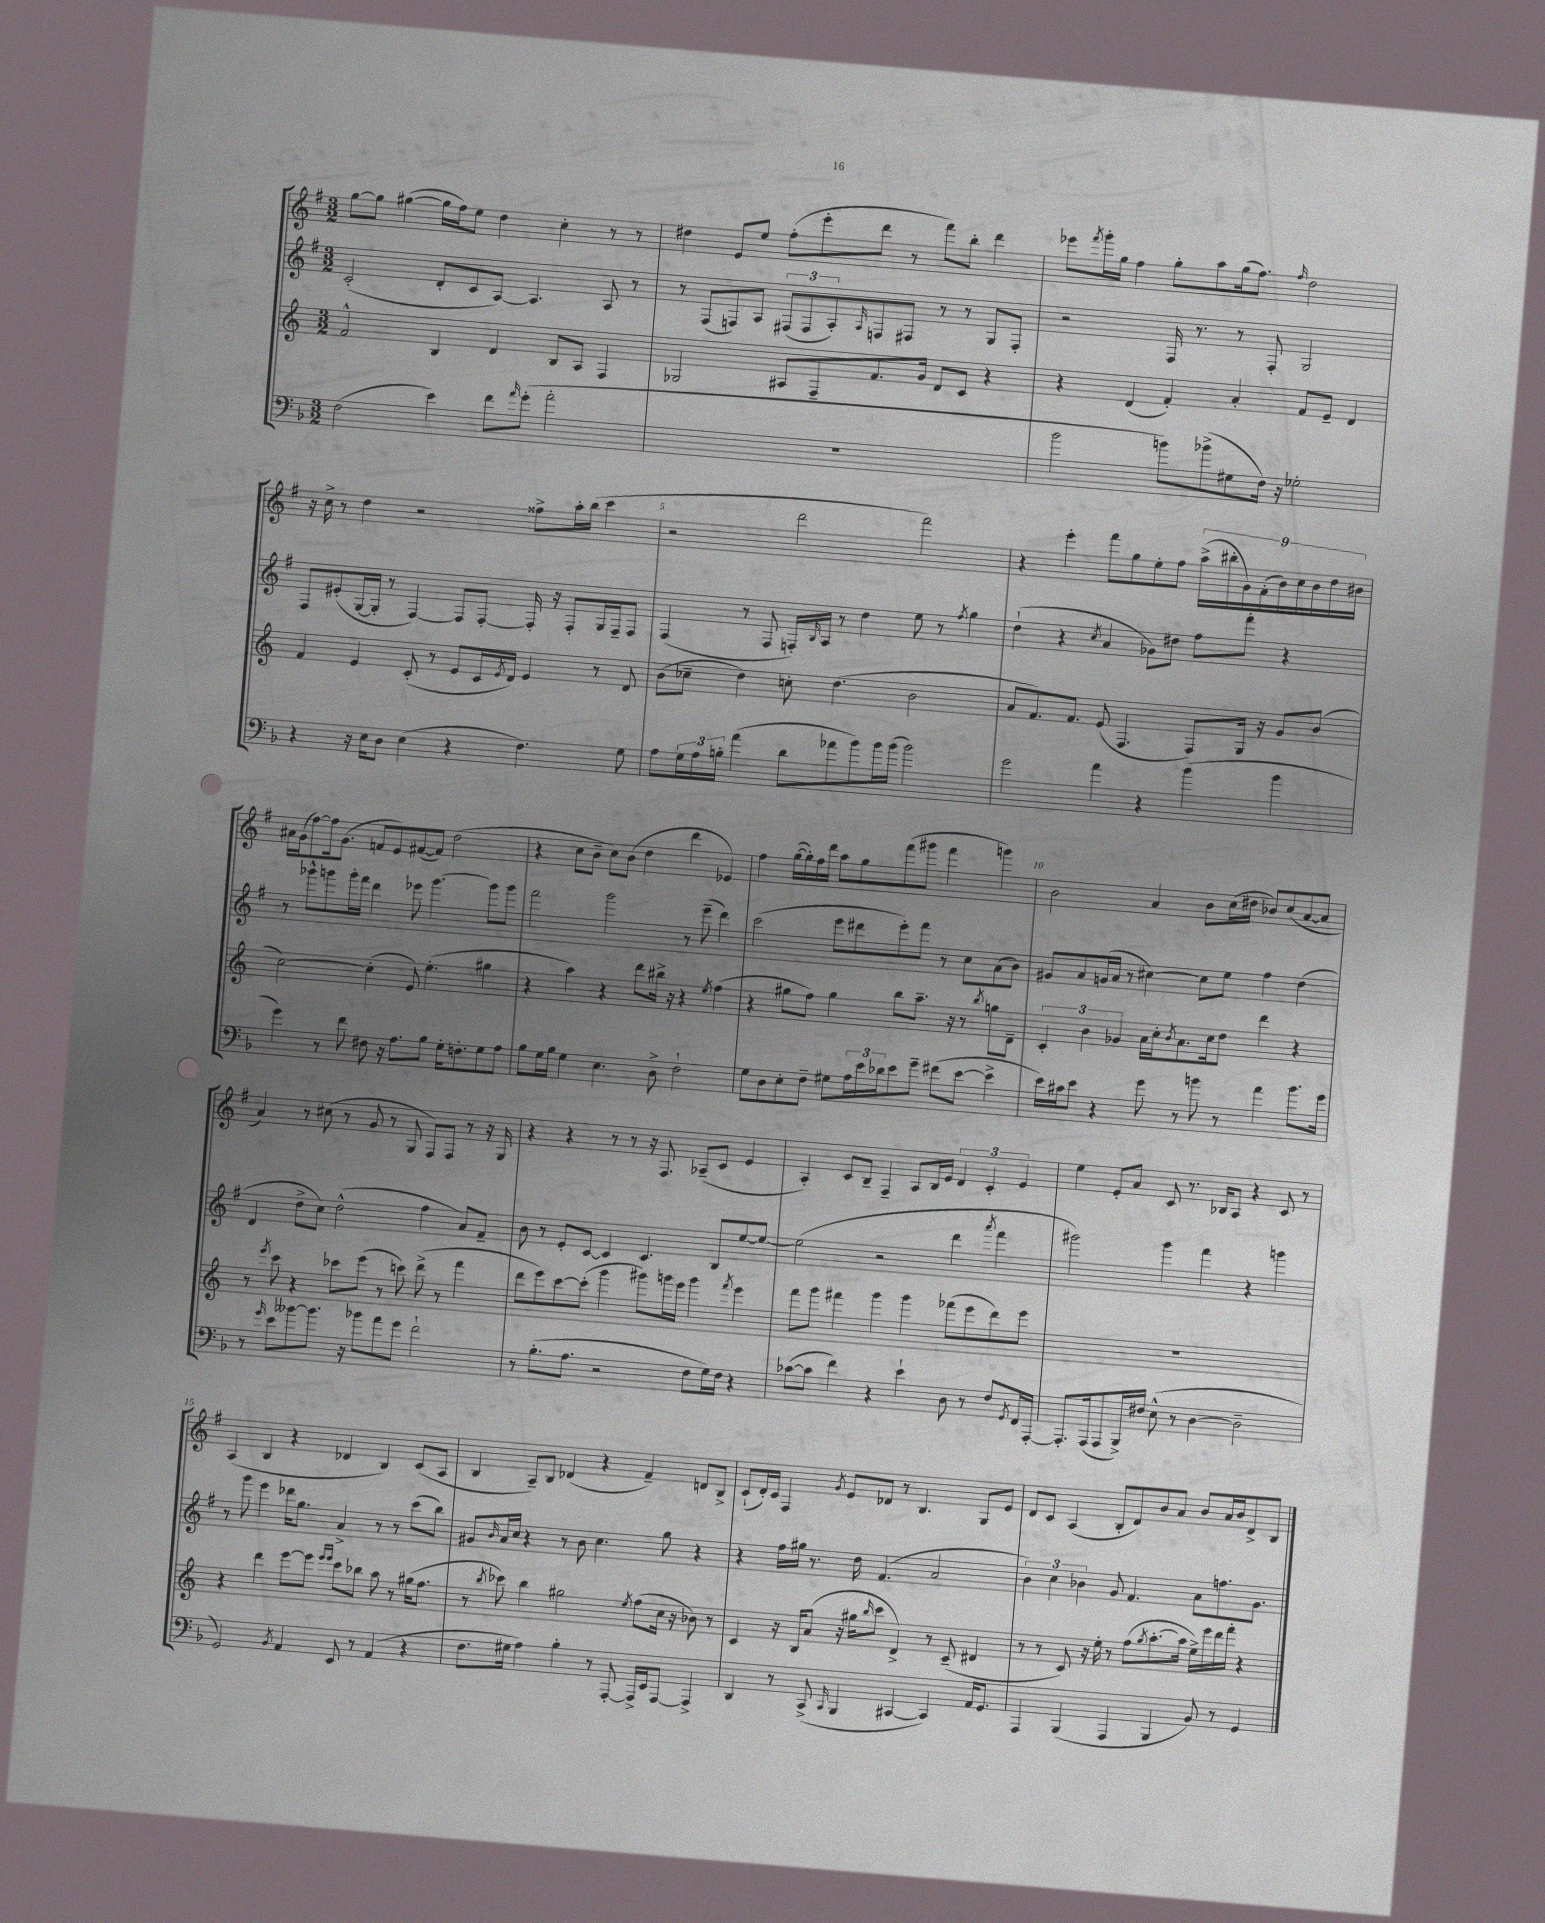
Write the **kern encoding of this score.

**kern	**kern	**kern	**kern
*part4	*part3	*part2	*part1
*staff4	*staff3	*staff2	*staff1
*clefF4	*clefG2	*clefG2	*clefG2
*k[b-]	*k[]	*k[f#]	*k[f#]
*M3/2	*M3/2	*M3/2	*M3/2
=1	=1	=1	=1
(2F\	2f^^/	(2c'/	[8gg\L
.	.	.	8gg\J]
.	.	.	([4gg#X\
4e\)	4B/	8d'/L	16gg#\LL]
.	.	.	16ff#\J)
.	.	8c/	8ee\J
8f\L	4d/	[8A/J)	4dd\
16qqa/	.	.	.
(8g'\J	.	4.A/]	.
2a'\	8B/L	.	4cc'\
.	8A/J	.	.
.	4F/	8A/	8r
.	.	8r	8r
=2	=2	=2	=2
1.r	2G-X/	8r	4dd#X\
.	.	(8F#/L	.
.	.	8Fn/)	8e/L
.	.	8A/J	8ee/J
.	8A#X/L	(12F#X/L	(8ff#'\L
.	.	12F#/	.
.	8F~/	.	8eee'\
.	.	12A'/)	.
.	.	16qqA/	.
.	8.f/	8Fn/	8ddd\J
.	.	8F#X/J	8r
.	16g/Jk	.	.
.	8d/L	8r	8fff#\L)
.	8c/J	8r	8bb'\J
.	4r	8G/L	4ddd\
.	.	8F#'/J	.
=3	=3	=3	=3
2b-\	4r	2r	8eee-X\L
.	.	.	8qfff#/
.	.	.	16ggg'\L
.	.	.	16gg\JJ
.	(4d/	.	4ff#\
8bn\L)	4f'/)	16F#/	8gg'\L
.	.	8.r	.
(8b-X^\	.	.	8aa\
8G#X\	4a'/	8r	(16gg\k
.	.	.	8.ff#\J)
16F\Jk)	.	8F#'/	.
16r	.	.	.
.	.	.	16qqff#/
2G-X'\	8f/L	2G/	2dd\
.	8e~/J	.	.
.	4d/	.	.
!!LO:LB:g=z
=4	=4	=4	=4
4r	4f/	8F#/L	16r
.	.	.	16cc^\
.	.	(8e#X'/	8r
16r	4e/	[16G/L	4dd\
16E\KL	.	16G'/JJ]	.
8D\J	.	8r	.
(4E\	(8c'/	[4F#/)	2r
.	8r	.	.
4r	8e/L	8F#/L]	.
.	16c/L	[8F#'/J	.
.	8qe/	.	.
.	16d/JJ)	.	.
4.F\)	4e/	16F#'/]	8ff##X^\L
.	.	16r	.
.	.	8F#'/L	16aa'\L
.	.	.	(16bb\JJ
.	8r	16G/L	4ccc\
.	.	16F#~/J	.
8G\	8d/	8F#/J	.
=5	=5	=5	=5
8A\L	(8b\L	(4F#/	2r
24G\L	8cc-X~\J	.	.
24A\	.	.	.
24Bn'\JJ	.	.	.
(4a\	4dd\)	8r	.
.	.	8F#/	.
8d\L	8ccn'\	16Fn'/LL)	2ddd\
.	.	16qqB/	.
.	.	16A/JJ	.
8a-X\	(4.dd\	8r	.
8b-\)	.	4dd\	.
16b-\L	.	.	.
(16b-\JJ	.	.	.
2b-\)	2b\	8ee\	2fff#\)
.	.	8r	.
.	.	8qff#/	.
.	.	4gg\	.
=6	=6	=6	=6
2g\	8a/L	(4dd`\	4r
.	8.f/)	.	.
.	.	4r	4eee'\
.	8.f/J	.	.
.	.	8qcc/	.
4a\	(8e/	4a/	8fff#\L
.	4.F/	.	8gg\
4r	.	8g-X\L)	8ee'\
.	.	8dd#X\J	8ff#\J
(4b-\	8F/L)	8ff#\L	(18aa^\LL
.	.	.	18bb#X'\
.	.	.	18g\)
.	16G/Jk	8fff#'\J	.
.	.	.	(18f#'\
.	16r	.	.
.	.	.	18b\)
4b-\	8g/L	4r	.
.	.	.	18cc\
.	.	.	18b\
.	(8b/J	.	.
.	.	.	18dd\
.	.	.	18b#X\JJ
!!LO:LB:g=z
=7	=7	=7	=7
4g\)	[2cc\)	8r	16a#X\LL
.	.	.	(16g\J
.	.	8ggg-X^^\L	[8ff#\)
8r	.	8gggn\	16ff#\k]
.	.	.	(8.g\J
8f\	.	16ggg'\L	.
.	.	16fff#\JJ	.
8F#X\	(4cc'\]	4ddd\	8fn/L
16r	.	.	8e/)
8.A\L	.	.	.
.	8e/)	8eee-X\	([8f#X/
8B-\J	(4.ee'\	[4.ggg\	8f#/J])
16G'\KL	.	.	(2dd\
8.Fn'\	.	.	.
8G\	4gg#X\	8ggg\L]	.
8A\J	.	8ggg\J	.
=8	=8	=8	=8
8B-\L	4r	2fff#\	4r
16G\L	.	.	.
16B-\JJ	.	.	.
4G\	4aa\)	.	8cc\L
.	.	.	8b~\J
4.E\	4r	2ggg\	8cc\L)
.	.	.	(8b\J
.	8ddd\L	.	4dd\
8D^\	16bb#X^\Jk	.	.
.	16r	.	.
2F`\	4r	8r	4ddd\
.	.	(8eee~\	.
.	8qee/	.	.
.	(4ff\	4ddd\)	4e-X/)
=9	=9	=9	=9
8G\L	4r	(2ccc\	4ff#\
8D\	.	.	.
8E'\	8gg#X\L	.	([16gg\LL
.	.	.	16gg'\])
8F~\J	8ff\J)	.	16ff#\
.	.	.	16ddd\JJ
8G#X\L	4gg#\	8eee\L	8aa\L
24A\L	.	8ddd#X\	8gg\
24e\	.	.	.
24d-X\J	.	.	.
8e\	8bb\L	8eee'\)	(8fff#\
8g~\J	8.aa~\J	8fff#\J	8ggg#X\J
(8f#X\L	.	8r	4fff#\
.	16r	.	.
[8e\J	8r	8cc\L	.
.	8qbb/	.	.
4e^\]	8ggn\L	(8a\	4gggn\)
.	8d~\J	8b\J)	.
=10	=10	=10	=10
16e\LL)	6c'/	8g#X/L	2b\
16c#X\J	.	.	.
8e\J	.	8a/	.
.	6b\	.	.
4r	.	(16gn/L	.
.	.	16a/JJ	.
.	6g-X/	.	.
.	.	8r	.
8g\	16a\LL	[4cc#X\)	4a/
.	16cc'\J	.	.
.	8qb/	.	.
8r	8.a\	.	.
8bn\	.	8cc#\L]	8b\L
.	16cc\k	.	.
8r	8dd\J	8ee\J	(16cc\L
.	.	.	16dd#X\JJ
4a\	4ddd\	4ff#\	8b-X/L)
.	.	.	(8cc/
8.b\L	4r	(4dd\	[8a/
.	.	.	8a/J]
16g\Jk	.	.	.
!!LO:LB:g=z
=11	=11	=11	=11
8r	8r	4d/	4a/)
16qqg/	8qeee/	.	.
8e\L	8ccc\	.	.
[8b--X\	4r	8dd^\L	8r
8.b--\J]	.	8cc\J)	(8cc#X\
.	8ccc-X\L	(2dd^^\	8r
16r	.	.	.
8b-X\L	(8eee\J	.	8g/
8a\	8r	.	8r
8g\J	8cccn\)	.	8G/
2f`\	(8ddd^\	4ff#\	8F#/L)
.	8r	.	8F#/J
.	4fff\	8a/L)	8r
.	.	8f#~/J	16r
.	.	.	16G/
=12	=12	=12	=12
8r	8ddd\L	8b\	4r
(8.B-'\L	8eee\)	8r	.
.	[8ccc\	8e'/L	4r
8.A\J	.	.	.
.	(8ccc'\J]	[8c/J	.
2r	4ggg\	4c/]	8r
.	.	.	8r
.	8ggg#X\L)	4.c/	16r
.	.	.	8.F#/
.	16gggn\L	.	.
.	16eee\JJ	.	.
8F\L	4ggg\	.	(8A-X~/L
16G\L)	.	8B/L	8c/J
16F\JJ	.	.	.
.	8qfff/	.	.
4r	4eee\	[8ee/	4e/
.	.	8ee/J_	.
=13	=13	=13	=13
([8c-X\L	8fff\L	(2ee\]	4A'/)
8c-\J]	8ggg\J	.	.
4f\)	4fff#X\	.	8c/L
.	.	.	8B~/J
4r	4ggg\	2r	4F#~/
4e`\	4ggg\	.	8A/L
.	.	.	16B/L
.	.	.	16e/JJ
8D\	(8fff-X\L	4ddd\	6d/
8r	8eee\	.	.
.	.	.	6c'/
.	.	8qaaa/	.
8F/L	8ddd\)	4fff#\	.
.	.	.	6e/
8qGG/	.	.	.
16FF/L	8eee\J	.	.
[16AAA'/JJ	.	.	.
=14	=14	=14	=14
8.AAA'/L]	1.r	2ggg#X\)	4ee\
(16AAA/k	.	.	.
8AAA/	.	.	8e'/L
16BBB-^/L)	.	.	8a/J
16F#X/JJ	.	.	.
(8E^^\	.	4ggg#\	8c/
8r	.	.	8.r
[4D\	.	4fff#\	.
.	.	.	16B-X/KL
.	.	.	8A/J
2D~\]	.	4r	4r
.	.	4gggn\	8c/
.	.	.	8r
!!LO:LB:g=z
=15	=15	=15	=15
2GG/)	4r	8r	(4A/
.	.	8ggg\	.
.	4ddd\	4eee\	4B/
8qBB-/	.	.	.
4AA/	[8eee\L	16ddd-X\KL	4r
.	.	8.gg\J	.
.	8eee\J]	.	.
.	16qqeee/LL	.	.
.	16qqeee/JJ	.	.
8EE/	8ccc\L	4a^/	4d-X/
8r	8bb-X\J	.	.
(4AA/	8aa\	8r	4B/)
.	8r	8r	.
4r	(16gg#X\KL	(8ccc\L	(8c/L
.	8.ff\J	.	.
.	.	8bb\J)	8A/J
=16	=16	=16	=16
8.F\L	8r	8g#X/L	4B/
.	8qbb/	16qqb/	.
.	8ccc-X\)	16a/L	.
16G#X\Jk	.	16cc/JJ	.
4A\)	4bb\	4r	8A~/L)
.	.	.	8B/J
4B-'\	2gg#X\	8r	(4d-X/
.	.	8b\	.
8r	.	4.cc\	4r
[8AAA'/	.	.	.
.	8qee/	.	.
16AAA^/LL]	(8ff\L	.	4f#~/)
16EE/J	.	.	.
[8AAA/J	16cc\Jk	8gg\	.
.	16r	.	.
4AAA^/]	8b-X\)	4r	8dn/L
.	8r	.	8B^/J
=17	=17	=17	=17
4DD/	4c/	4r	(8c`/L
.	.	.	16d'/L)
.	.	.	16c/JJ
8r	16r	16ff#\LL	4F#/
.	16B/KL	16gg#X\JJ	.
(8CC^/	(8a/J	8.r	.
16qqCC/	.	.	8qg/
4BBB-/	16r	.	8e/L
.	16gg#X\KL	16dd\	.
.	16qqbb/	.	.
.	8ccc\J	(4.f#/	8d-X/J
[4CC#X/	4d^/)	.	8r
.	.	.	4.B/
4CC#/])	8r	2a/	.
.	(8c~/	.	.
16AA/KL	4d#X/	.	8G/L
8.GG/J	.	.	.
.	.	.	8e/J
=18	=18	=18	=18
4AAA/	8r	6b\)	8d/L
.	8r	.	8c/J
.	.	6cc\	.
(4BBB-/	8c/)	.	(4A/
.	.	6b-X\	.
.	16r	.	.
.	16ee'\	.	.
4AAA/	8r	8g/	8B'/L
.	(8ff\L	4.f#/	8d/)
.	8qgg/	.	.
4BBB-/	[8.aa'\	.	8b/
.	.	.	8a/J
.	16aa\Jk]	.	.
8BB-/)	16ee^\LL)	8a\L	8b/L
.	16eee\	.	.
8r	16ddd\	8.ffn\	16a/L
.	16fff'\JJ	.	16b/J
4GG/	4r	.	8d^/
.	.	8.g\J	.
.	.	.	8B/J
==	==	==	==
*-	*-	*-	*-
